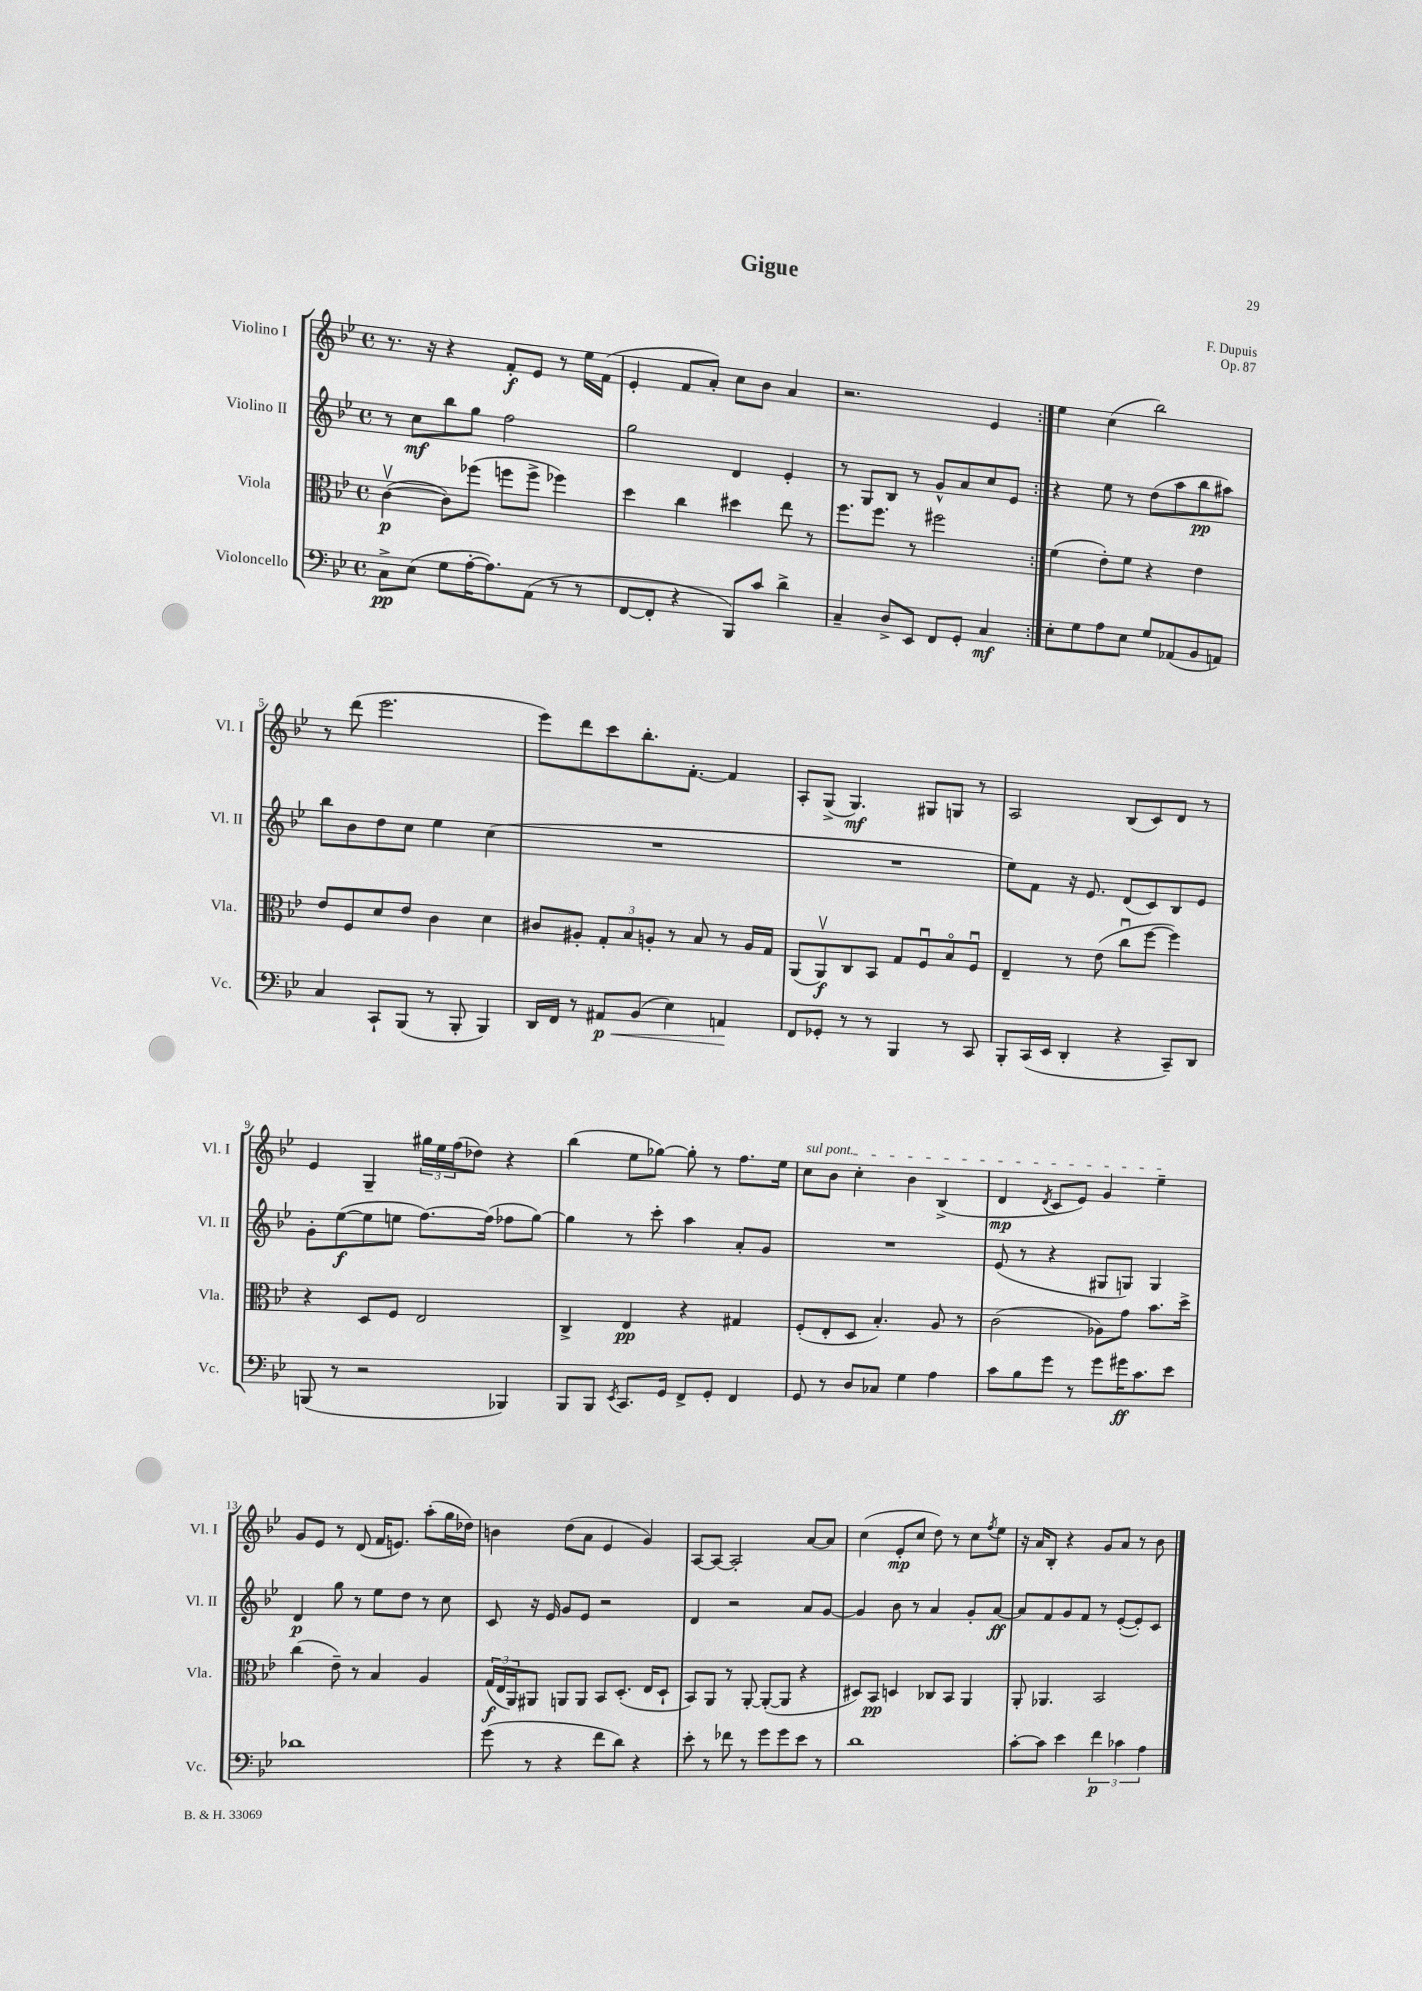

**kern	**kern	**kern	**kern
*staff4	*staff3	*staff2	*staff1
*clefF4	*clefC3	*clefG2	*clefG2
*k[b-e-]	*k[b-e-]	*k[b-e-]	*k[b-e-]
*M4/4	*M4/4	*M4/4	*M4/4
*met(c)	*met(c)	*met(c)	*met(c)
8C^	([4cv	8r	8.r
(8E-	.	8cc	.
.	.	.	16r
8G	8c])	8bb-	4r
[16A'	(8ff-	8gg	.
8.A])	.	.	.
.	8ff	2ff	8f'
(8AA	8ff^	.	8e-
8r	4ff-)	.	8r
8r	.	.	16ee-
.	.	.	(16f
=	=	=	=
[8FF	4dd	2gg	4e-'
8FF']	.	.	.
4r	4cc	.	8f
.	.	.	8a')
8BBB-)	4dd#	4d	8cc
8c	.	.	8b-
4d^	8ee-	4e-'	4a
.	8r	.	.
=	=	=	=
4C~	8.ff	8r	2.r
.	.	8G	.
.	8.ff	.	.
8D^	.	8B-	.
8EE-	8r	8r	.
8FF	2ff#	8g^^	.
8GG'	.	8a	.
4C	.	8cc	4e-
.	.	8e-	.
=:|!	=:|!	=:|!	=:|!
8E-'	(4f	4r	4ee-
8G	.	.	.
8A	8e-')	8ee-	(4cc
8E-	8f	8r	.
8G	4r	(8dd	2bb-)
(8AA-	.	8aa	.
8BB-	4e-	8bb-	.
8AA)	.	8aa#)	.
=	=	=	=
4C	8e-	8bb-	8r
.	8F	8b-	(8ddd
8CC`	8d	8dd	2.eee-
(8BBB-	8e-	8cc	.
8r	4c	4ee-	.
8BBB-'	.	.	.
4BBB-)	4d	(4cc	.
=	=	=	=
16DD	8c#	1r	8eee-)
16FF	.	.	.
8r	8A#'	.	8ddd
8AA#	12G'	.	8ccc
.	12B-	.	.
(8BB-	.	.	8.bb-'
.	12A'	.	.
4E-)	8r	.	.
.	.	.	[8.f'
.	8B-	.	.
4AA	8r	.	4f]
.	16A	.	.
.	16G	.	.
=	=	=	=
8FF	(8AA	1r	8A'
8GG-'	8AAv)	.	(8G^
8r	8C	.	4.G)
8r	8BB-	.	.
4BBB-	8G	.	.
.	8Fu	.	8G#
8r	8B-o	.	8G
8CC	8Fu	.	8r
=	=	=	=
8BBB-'	4E-~	8ee-)	2A
(16CC	.	8f	.
16EE-	.	.	.
4DD'	8r	16r	.
.	.	8.e-	.
.	(8e-	.	.
4r	8ccu	(8d	(8B-
.	[8ff	8c)	8c)
8CC~)	4ff])	8B-	8d
8DD	.	8e-	8r
=	=	=	=
(8BBB	4r	8g'	4e-
8r	.	([8ee-	.
2r	8D	8ee-]	4G~
.	8F	8ee	.
.	2E-	[8.ff)	24gg#
.	.	.	24ee-
.	.	.	(24ff
.	.	.	8dd-)
.	.	(16ff]	.
4BBB-)	.	8ff-	4r
.	.	[8gg)	.
=	=	=	=
8BBB-	4C^	4gg]	(4bb-
8BBB-	.	.	.
8qEE-	.	.	.
8.CC	4E-	8r	8ee-
.	.	8ccc'	[8gg-)
16GG	.	.	.
8FF^	4r	4aa	8gg-']
8GG'	.	.	8r
4FF	4G#	8a'	8.ff
.	.	8g	.
.	.	.	16ee-
=	=	=	=
8GG	(8F'	1r	8cc
8r	8E-'	.	8b-
8D	8D	.	4cc'
8C-	4.B-')	.	.
4G	.	.	4b-
4A	8A	.	(4B-^
.	8r	.	.
=	=	=	=
8c	(2c	(8e-	4d
8B-	.	8r	.
.	.	.	8qd
8g	.	4r	8c
8r	.	.	8e-)
8g	8A-)	8G#	4g
16g#	8g	8G)	.
8.c	.	.	.
.	8.b-	4G	4ee-~
8e-	.	.	.
.	16dd^	.	.
=	=	=	=
1d-	(4cc	4d	8g
.	.	.	8e-
.	8e-~)	8gg	8r
.	8r	8r	(8d
.	4B-	8ee-	16f
.	.	.	8.e)
.	.	8dd	.
.	4A	8r	(8aa'
.	.	8cc	16gg
.	.	.	16dd-)
=	=	=	=
(8g	(24G	8c	4b
.	24E-	.	.
.	24AA)	.	.
8r	8AA#	16r	.
.	.	16e-	.
4r	8AA	8g	(8dd
.	8AA	8e-	8a
8f	8BB-	2r	4e-
8d)	(8.D'	.	.
4r	.	.	4g)
.	16E-	.	.
.	8D`	.	.
=	=	=	=
8e-'	8BB-)	4d	[8A
8r	8AA	.	8A_
8f-	8r	2r	2A']
8r	[8AA'	.	.
8g	(8AA'_	.	.
8g	8AA]	.	.
8e-	4r	8a	[8a
8r	.	[8g	8a]
=	=	=	=
1d	8D#)	4g]	(4cc
.	8BB-	.	.
.	4D	8b-	8e-'
.	.	8r	8cc
.	8C-	4a	8dd)
.	8BB-	.	8r
.	4AA	8g'	8cc
.	.	.	8qff
.	.	[8a	8ee-
=	=	=	=
[8c'	8AA'	8a]	16r
.	.	.	16a
8c]	4.AA-	8f	8B-'
4e-	.	8g	4r
.	.	8f	.
6f	2BB-	8r	8g
.	.	([8e-'	8a
6c-	.	.	.
.	.	8e-'])	8r
6A	.	.	.
.	.	8c	8b-
==	==	==	==
*-	*-	*-	*-
